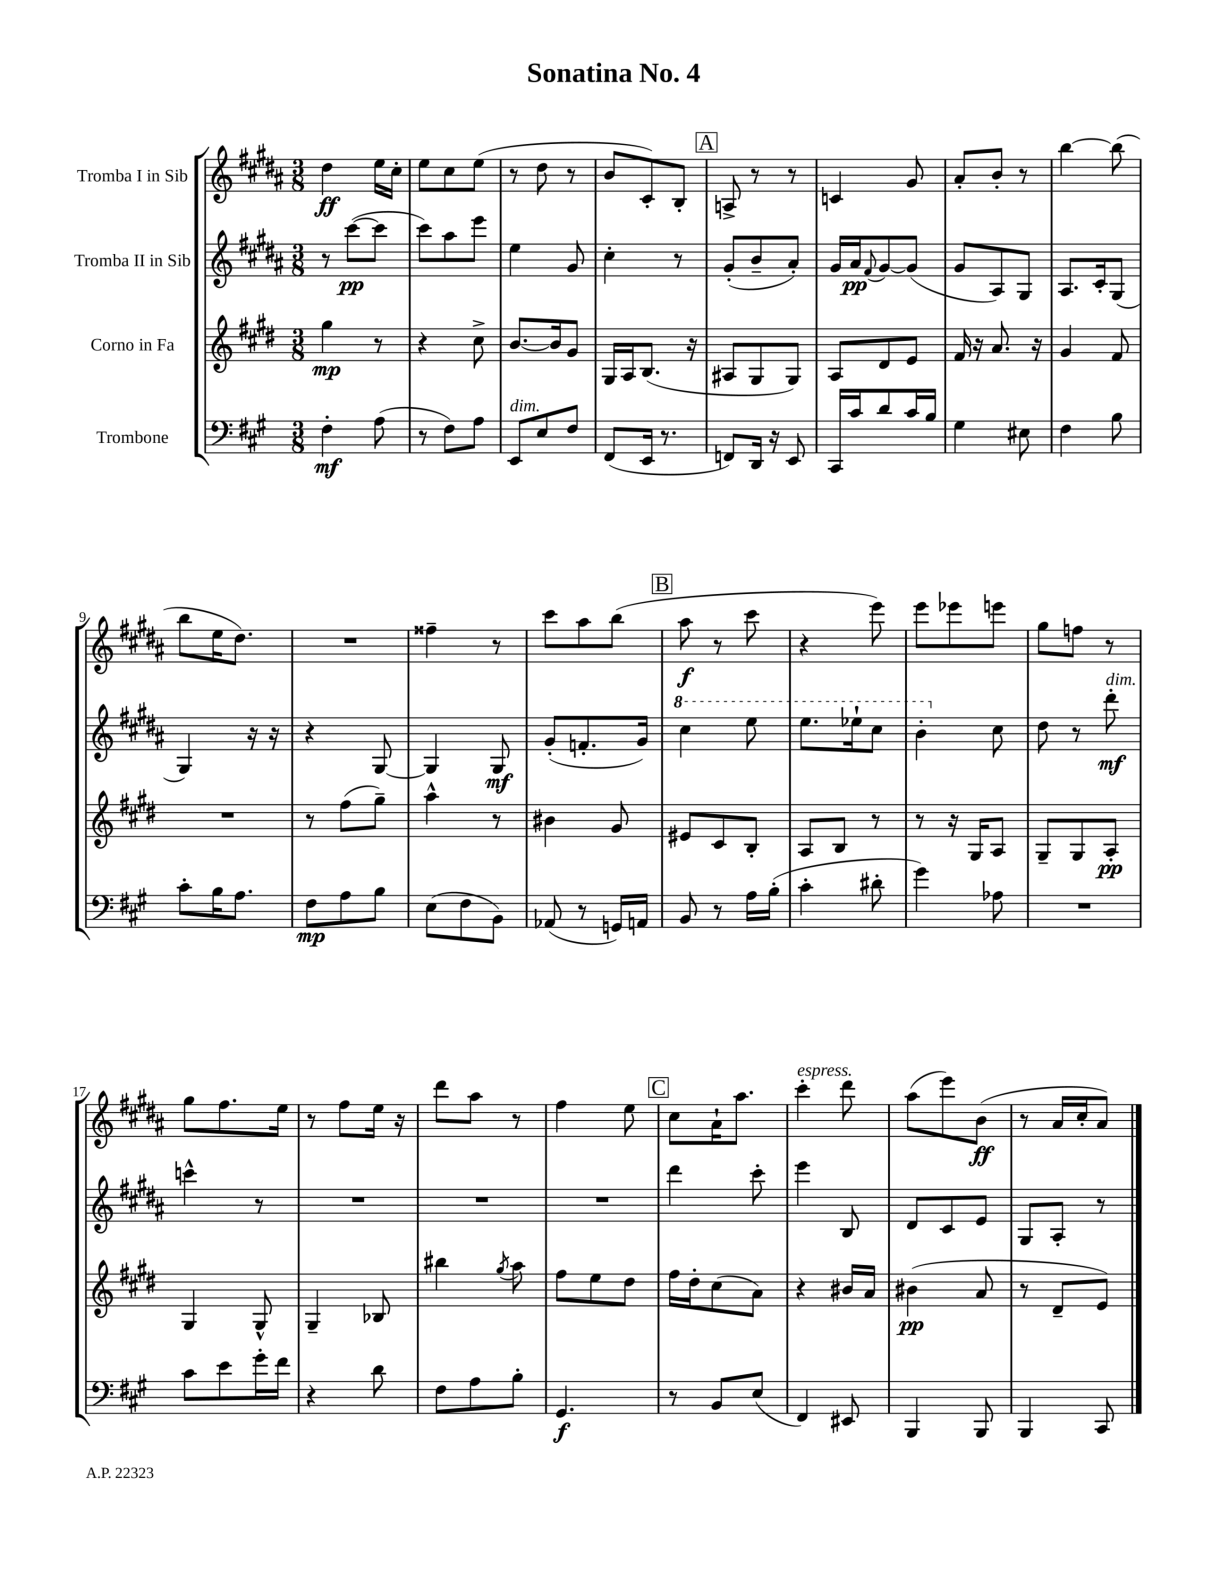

**kern	**dynam	**kern	**dynam	**kern	**dynam	**kern	**dynam
*part4	*part4	*part3	*part3	*part2	*part2	*part1	*part1
*staff4	*staff4	*staff3	*staff3	*staff2	*staff2	*staff1	*staff1
*I"Trombone	*	*I"Corno in Fa	*	*I"Tromba II in Sib	*	*I"Tromba I in Sib	*
*clefF4	*	*clefG2	*	*clefG2	*	*clefG2	*
*k[f#c#g#]	*	*k[f#c#g#d#]	*	*k[f#c#g#d#a#]	*	*k[f#c#g#d#a#]	*
*M3/8	*	*M3/8	*	*M3/8	*	*M3/8	*
=1	=1	=1	=1	=1	=1	=1	=1
4F#'\	mf	4gg#\	mp	8r	.	4dd#\	ff
.	.	.	.	([8ccc#\L	pp	.	.
(8A\	.	8r	.	8ccc#\J]	.	16ee\LL	.
.	.	.	.	.	.	16cc#'\JJ	.
=2	=2	=2	=2	=2	=2	=2	=2
8r	.	4r	.	8ccc#\L)	.	8ee\L	.
8F#\L)	.	.	.	8aa#\	.	8cc#\	.
8A\J	.	8cc#^\	.	8eee\J	.	(8ee\J	.
=3	=3	=3	=3	=3	=3	=3	=3
!LO:TX:a:i:t=dim.	!	!	!	!	!	!	!
8EE/L	.	[8.b/L	.	4ee\	.	8r	.
8E/	.	.	.	.	.	8dd#\	.
.	.	16b/k]	.	.	.	.	.
8F#/J	.	8g#/J	.	8g#/	.	8r	.
=4	=4	=4	=4	=4	=4	=4	=4
(8FF#/L	.	16G#/LL	.	4cc#'\	.	8b/L	.
.	.	16A/J	.	.	.	.	.
16EE/Jk	.	(8.B/J	.	.	.	8c#'/)	.
8.r	.	.	.	.	.	.	.
.	.	.	.	8r	.	8B'/J	.
.	.	16r	.	.	.	.	.
!!LO:REH:place=s1:t=A
=5	=5	=5	=5	=5	=5	=5	=5
8FFn/L)	.	8A#X/L	.	(8g#'/L	.	8An^/	.
16DD/Jk	.	8G#/	.	8b~/	.	8r	.
16r	.	.	.	.	.	.	.
8EE/	.	8G#/J)	.	8a#'/J)	.	8r	.
=6	=6	=6	=6	=6	=6	=6	=6
16CC#/LL	.	8A/L	.	16g#/LL	.	4cn/	.
16c#/J	.	.	.	16a#/J	pp	.	.
.	.	.	.	8qqf#/	.	.	.
8d/	.	8d#/	.	[8g#/	.	.	.
16c#/L	.	8e/J	.	(8g#/J]	.	8g#/	.
16B/JJ	.	.	.	.	.	.	.
=7	=7	=7	=7	=7	=7	=7	=7
4G#\	.	16f#/	.	8g#/L	.	8a#'/L	.
.	.	16r	.	.	.	.	.
.	.	8.a/	.	8A#/)	.	8b'/J	.
8E#X\	.	.	.	8G#/J	.	8r	.
.	.	16r	.	.	.	.	.
=8	=8	=8	=8	=8	=8	=8	=8
4F#\	.	4g#/	.	8.A#/L	.	[4bb\	.
.	.	.	.	16c#'/k	.	.	.
8B\	.	8f#/	.	(8G#/J	.	(8bb\]	.
!!LO:LB:g=z
=9	=9	=9	=9	=9	=9	=9	=9
8c#'\L	.	4.r	.	4G#/)	.	8bb\L	.
16B\K	.	.	.	.	.	16ee\K	.
8.A\J	.	.	.	.	.	8.dd#\J)	.
.	.	.	.	16r	.	.	.
.	.	.	.	16r	.	.	.
=10	=10	=10	=10	=10	=10	=10	=10
8F#\L	mp	8r	.	4r	.	4.r	.
8A\	.	(8ff#\L	.	.	.	.	.
8B\J	.	8gg#~\J)	.	[8G#/	.	.	.
=11	=11	=11	=11	=11	=11	=11	=11
(8E\L	.	4aa^^\	.	4G#/]	.	4ff##X~\	.
8F#\	.	.	.	.	.	.	.
8BB\J)	.	8r	.	8G#/	mf	8r	.
=12	=12	=12	=12	=12	=12	=12	=12
(8AA-X/	.	4b#X\	.	(8g#'/L	.	8ccc#\L	.
8r	.	.	.	8.fn'/	.	8aa#\	.
16GGn/LL)	.	8g#/	.	.	.	(8bb\J	.
16AAn/JJ	.	.	.	16g#/Jk)	.	.	.
!!LO:REH:place=s1:t=B
=13	=13	=13	=13	=13	=13	=13	=13
*	*	*	*	*8va	*	*	*
8BB/	.	8e#X/L	.	4ccc#\	.	8aa#\	f
8r	.	8c#/	.	.	.	8r	.
16A\LL	.	8B'/J	.	8eee\	.	8ccc#\	.
(16B'\JJ	.	.	.	.	.	.	.
=14	=14	=14	=14	=14	=14	=14	=14
4c#'\	.	8A/L	.	8.eee\L	.	4r	.
.	.	8B/J	.	.	.	.	.
.	.	.	.	16eee-X`\k	.	.	.
8d#X'\	.	8r	.	8ccc#\J	.	8eee\)	.
=15	=15	=15	=15	=15	=15	=15	=15
4g#\)	.	8r	.	4bb'\	.	8eee\L	.
.	.	16r	.	.	.	8eee-X\	.
.	.	16G#/KL	.	.	.	.	.
*	*	*	*	*X8va	*	*	*
8A-X\	.	8A/J	.	8cc#\	.	8eeen\J	.
=16	=16	=16	=16	=16	=16	=16	=16
4.r	.	8G#~/L	.	8dd#\	.	8gg#\L	.
.	.	8G#/	.	8r	.	8ffn\J	.
!	!	!	!	!LO:TX:a:i:t=dim.	!	!	!
.	.	8A'/J	pp	8ddd#'\	mf	8r	.
!!LO:LB:g=z
=17	=17	=17	=17	=17	=17	=17	=17
8c#\L	.	4G#/	.	4cccn^^\	.	8gg#\L	.
8e\	.	.	.	.	.	8.ff#\	.
16g#'\L	.	8G#^^/	.	8r	.	.	.
16f#\JJ	.	.	.	.	.	16ee\Jk	.
=18	=18	=18	=18	=18	=18	=18	=18
4r	.	4G#~/	.	4.r	.	8r	.
.	.	.	.	.	.	8ff#\L	.
8d\	.	8B-X/	.	.	.	16ee\Jk	.
.	.	.	.	.	.	16r	.
=19	=19	=19	=19	=19	=19	=19	=19
8F#\L	.	4bb#X\	.	4.r	.	8ddd#\L	.
8A\	.	.	.	.	.	8aa#\J	.
.	.	8qgg#/	.	.	.	.	.
8B'\J	.	8aa\	.	.	.	8r	.
=20	=20	=20	=20	=20	=20	=20	=20
4.GG#/	f	8ff#\L	.	4.r	.	4ff#\	.
.	.	8ee\	.	.	.	.	.
.	.	8dd#\J	.	.	.	8ee\	.
!!LO:REH:place=s1:t=C
=21	=21	=21	=21	=21	=21	=21	=21
8r	.	16ff#\LL	.	4ddd#\	.	8cc#\L	.
.	.	16dd#'\J	.	.	.	.	.
8BB/L	.	(8cc#\	.	.	.	16a#`\K	.
.	.	.	.	.	.	8.aa#\J	.
(8E/J	.	8a\J)	.	8ccc#'\	.	.	.
=22	=22	=22	=22	=22	=22	=22	=22
!	!	!	!	!	!	!LO:TX:a:i:t=espress.	!
4FF#/)	.	4r	.	4eee\	.	4ccc#'\	.
8EE#X/	.	16b#X/LL	.	8B/	.	8ddd#\	.
.	.	16a/JJ	.	.	.	.	.
=23	=23	=23	=23	=23	=23	=23	=23
4BBB/	.	(4b#X\	pp	8d#/L	.	(8aa#\L	.
.	.	.	.	8c#/	.	8eee\)	.
8BBB/	.	8a/	.	8e/J	.	(8b\J	ff
=24	=24	=24	=24	=24	=24	=24	=24
4BBB/	.	8r	.	8G#/L	.	8r	.
.	.	8d#~/L	.	8A#'/J	.	16a#/LL	.
.	.	.	.	.	.	16cc#'/J	.
8CC#/	.	8e/J)	.	8r	.	8a#/J)	.
==	==	==	==	==	==	==	==
*-	*-	*-	*-	*-	*-	*-	*-
